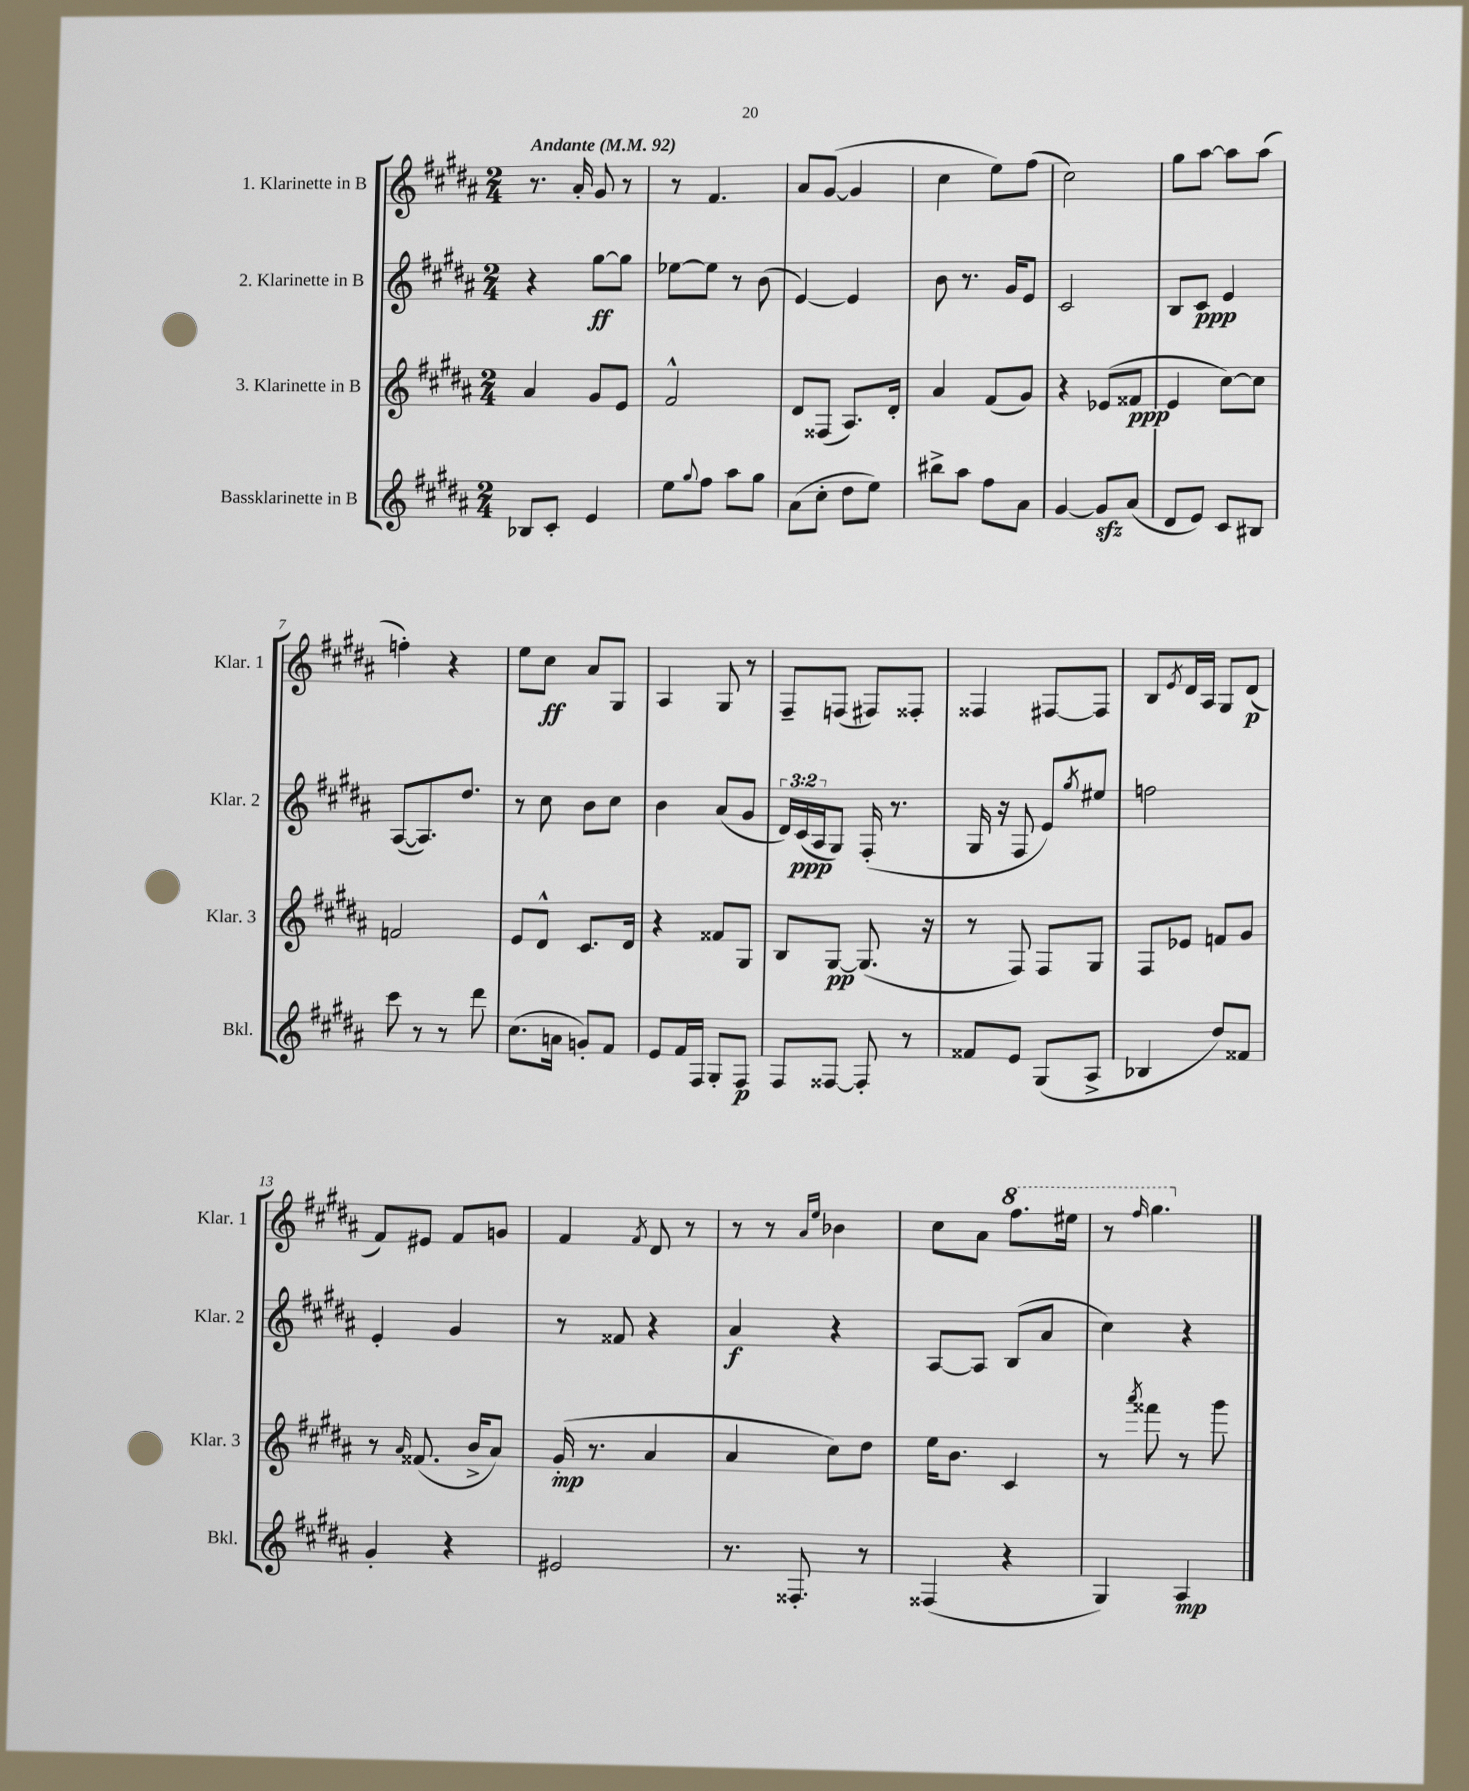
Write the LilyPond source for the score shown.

<<
\new StaffGroup <<
\new Staff = "s0" \with { instrumentName = "1. Klarinette in B" shortInstrumentName = "Klar. 1" } {
    \clef treble \key b \major \numericTimeSignature \time 2/4 \tempo "Andante" 4 = 92
    r8. ais'16-. gis'8 r8 |
    r8 fis'4. |
    ais'8 gis'8~( gis'4 |
    cis''4 e''8) fis''8( |
    cis''2) |
    gis''8 ais''8~ ais''8 ais''8( |
    f''4-.) r4 |
    e''8 cis''8\ff ais'8 gis8 |
    ais4 gis8 r8 |
    fis8-- f8( fis8) fisis8-. |
    fisis4 fis8~ fis8 |
    b8 \acciaccatura { e'8 } dis'16 ais16 gis8 dis'8\p( |
    fis'8) eis'8 fis'8 g'8 |
    fis'4 \acciaccatura { fis'8 } dis'8 r8 |
    r8 r8 \grace { ais'16 e''16 } bes'4 |
    cis''8 ais'8 \ottava #1 fis'''8. eis'''16 |
    r8 \grace { fis'''16 } gis'''4. \ottava #0 \bar "|." |
}
\new Staff = "s1" \with { instrumentName = "2. Klarinette in B" shortInstrumentName = "Klar. 2" } {
    \clef treble \key b \major \numericTimeSignature \time 2/4 \override Staff.TupletNumber.text = #tuplet-number::calc-fraction-text
    r4 gis''8~\ff gis''8 |
    ees''8~ ees''8 r8 b'8( |
    e'4~) e'4 |
    b'8 r8. gis'16 e'8 |
    cis'2 |
    b8 cis'8\ppp e'4 |
    ais8~( ais8.) dis''8. |
    r8 cis''8 b'8 cis''8 |
    b'4 ais'8( gis'8 |
    \tuplet 3/2 { dis'16) cis'16\ppp( ais16 } gis8) fis16-.( r8. |
    gis16 r16 fis8 e'8) \acciaccatura { gis''8 } eis''8 |
    f''2 |
    e'4-. gis'4 |
    r8 fisis'8 r4 |
    ais'4\f r4 |
    ais8~ ais8 b8( ais'8 |
    cis''4) r4 \bar "|." |
}
\new Staff = "s2" \with { instrumentName = "3. Klarinette in B" shortInstrumentName = "Klar. 3" } {
    \clef treble \key b \major \numericTimeSignature \time 2/4
    ais'4 gis'8 e'8 |
    fis'2-^ |
    dis'8 fisis8( ais8.) dis'16-. |
    ais'4 fis'8( gis'8) |
    r4 ees'8( fisis'8\ppp |
    e'4 cis''8~) cis''8 |
    f'2 |
    e'8 dis'8-^ cis'8. dis'16 |
    r4 fisis'8 gis8 |
    b8 gis8~\pp gis8.( r16 |
    r8 fis8) fis8 gis8 |
    fis8 ees'8 f'8 gis'8 |
    r8 \grace { ais'16 } fisis'8.( b'16-> ais'8) |
    gis'16-.\mp( r8. ais'4 |
    ais'4 cis''8) dis''8 |
    e''16 b'8. cis'4 |
    r8 \acciaccatura { ais'''8 } fisis'''8 r8 gis'''8 \bar "|." |
}
\new Staff = "s3" \with { instrumentName = "Bassklarinette in B" shortInstrumentName = "Bkl." } {
    \clef treble \key b \major \numericTimeSignature \time 2/4
    bes8 cis'8-. e'4 |
    e''8 \appoggiatura { gis''8 } fis''8 ais''8 gis''8 |
    ais'8( cis''8-. dis''8 e''8) |
    bis''8-> ais''8 fis''8 ais'8 |
    gis'4~ gis'8\sfz ais'8( |
    dis'8 e'8) cis'8 bis8 |
    cis'''8 r8 r8 dis'''8 |
    cis''8.( a'16 g'8-.) fis'8 |
    e'8 fis'16 fis16 gis8-. fis8\p |
    fis8 fisis8~ fisis8-. r8 |
    fisis'8 e'8 gis8( ais8-> |
    bes4 dis''8) fisis'8 |
    gis'4-. r4 |
    eis'2 |
    r8. fisis8.-. r8 |
    fisis4( r4 |
    gis4) ais4\mp \bar "|." |
}
>>
>>
